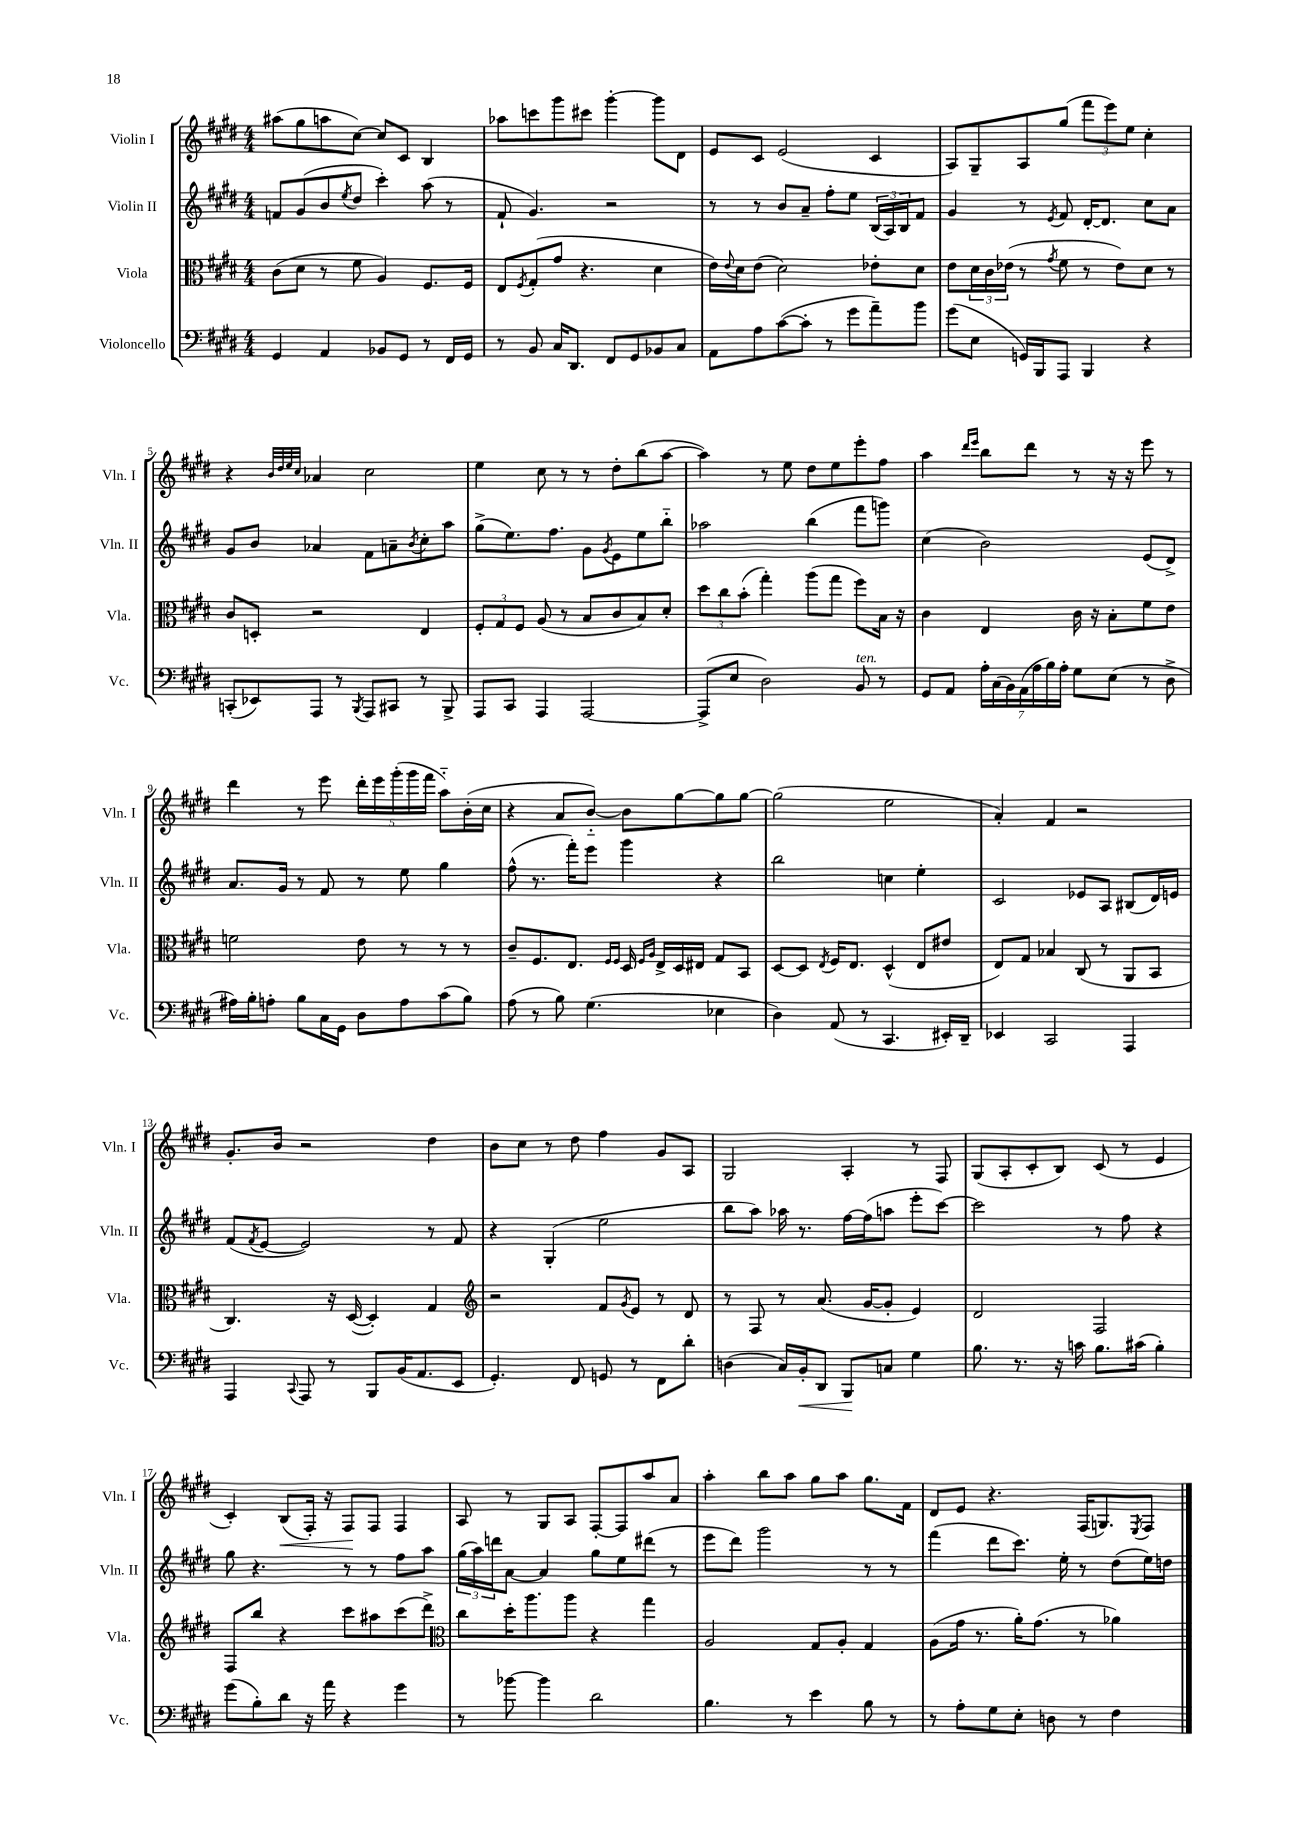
<<
\new StaffGroup <<
\new Staff = "s0" \with { instrumentName = "Violin I" shortInstrumentName = "Vln. I" } {
    \clef treble \key e \major \numericTimeSignature \time 4/4
    ais''8( gis''8 a''8 cis''8~) cis''8 cis'8 b4 |
    aes''8 c'''8 gis'''8 cis'''8 gis'''4~-. gis'''8 dis'8 |
    e'8 cis'8 e'2( cis'4 |
    a8) gis8-- a8 gis''8( \tuplet 3/2 { fis'''8 e'''8) e''8 } cis''4-. |
    r4 \grace { b'32 dis''32 e''32 cis''32 } aes'4 cis''2 |
    e''4 cis''8 r8 r8 dis''8-. b''8( a''8~ |
    a''4) r8 e''8 dis''8 e''8 e'''8-. fis''8 |
    a''4 \grace { dis'''16 e'''16 } b''8 dis'''8 r8 r16 r16 e'''8 r8 |
    dis'''4 r8 e'''8 \tuplet 5/4 { dis'''16-. e'''16 gis'''16-.( gis'''16 fis'''16 } a''8-_) b'16-.( cis''16 |
    r4 a'8 b'8~-_) b'8 gis''8~ gis''8 gis''8~ |
    gis''2( e''2 |
    a'4-.) fis'4 r2 |
    gis'8.-. b'16 r2 dis''4 |
    b'8 cis''8 r8 dis''8 fis''4 gis'8 a8 |
    gis2 a4-. r8 fis8 |
    gis8( a8-. cis'8-. b8) cis'8( r8 e'4 |
    cis'4-.) b8\<( fis16-.) r16 fis8\! fis8 fis4 |
    a8 r8 gis8 a8 fis8~-. fis8 a''8 a'8 |
    a''4-. b''8 a''8 gis''8 a''8 gis''8. fis'16 |
    dis'8 e'8 r4. fis16( g8.) \acciaccatura { e8 } fis8 \bar "|." |
}
\new Staff = "s1" \with { instrumentName = "Violin II" shortInstrumentName = "Vln. II" } {
    \clef treble \key e \major \numericTimeSignature \time 4/4
    f'8 gis'8( b'8 \acciaccatura { e''8 } dis''8 cis'''4-.) a''8( r8 |
    fis'8-! gis'4.) r2 |
    r8 r8 b'8 a'8-- fis''8-. e''8 \tuplet 3/2 { b16( a16) b16 } fis'8 |
    gis'4 r8 \acciaccatura { e'8 } fis'8 dis'16~-. dis'8. cis''8 a'8 |
    gis'8 b'8 aes'4 fis'8 a'8-- \acciaccatura { b'8 } cis''8-. a''8 |
    gis''8->( e''8.) fis''8. gis'8 \acciaccatura { gis'8 } e'8 e''8 b''8-_ |
    aes''2 b''4( fis'''8 g'''8) |
    cis''4( b'2) e'8( dis'8->) |
    a'8. gis'16 r8 fis'8 r8 e''8 gis''4 |
    fis''8-^( r8. fis'''16-.) e'''8 gis'''4 r4 |
    b''2 c''4 e''4-. |
    cis'2 ees'8 a8 bis8( dis'16) e'16 |
    fis'8( \acciaccatura { fis'8 } e'8~ e'2) r8 fis'8 |
    r4 gis4-.( e''2 |
    b''8 a''8) aes''16 r8. fis''16~ fis''16( a''8 e'''8-. cis'''8~) |
    cis'''2 r8 fis''8 r4 |
    gis''8 r4. r8 r8 fis''8 a''8 |
    \tuplet 3/2 { gis''16( a''16) d'''16 } a'8~ a'4 gis''8 e''8 dis'''8( r8 |
    e'''8 dis'''8) gis'''2 r8 r8 |
    fis'''4( dis'''8 cis'''8.) e''16-. r8 dis''8( e''16) d''16 \bar "|." |
}
\new Staff = "s2" \with { instrumentName = "Viola" shortInstrumentName = "Vla." } {
    \clef alto \key e \major \numericTimeSignature \time 4/4
    cis'8( dis'8 r8 fis'8 a4) fis8. fis16 |
    e8 \acciaccatura { fis8 } gis8-.( gis'8 r4. dis'4 |
    e'16) \appoggiatura { e'8 } dis'16 e'8( dis'2) ees'8-. dis'8 |
    e'8 \tuplet 3/2 { dis'16 cis'16 ees'16( } r8 \acciaccatura { gis'8 } fis'8 r8 ees'8) dis'8 r8 |
    cis'8 d8-. r2 e4 |
    \tuplet 3/2 { fis8-. gis8 fis8 } a8( r8 b8 cis'8 b8) dis'8-. |
    \tuplet 3/2 { dis''8 cis''8 b'8-.( } gis''4-.) a''8( gis''8 fis''8) b16 r16 |
    cis'4 e4 cis'16 r16 b8-. fis'8 e'8 |
    f'2 e'8 r8 r8 r8 |
    cis'8-- fis8. e8. \grace { fis16 fis16 } dis16 \grace { fis16 a16 } e16-> dis16 eis16 gis8 b,8 |
    dis8~ dis8 \acciaccatura { e8 } fis16 e8. dis4-^( e8 eis'8 |
    e8) gis8 bes4 cis8( r8 a,8 b,8 |
    cis4.) r16 dis16~( dis4-.) gis4 |
    \clef treble r2 fis'8 \acciaccatura { gis'8 } e'8 r8 dis'8 |
    r8 fis8 r8 a'8.( gis'16~ gis'8-. e'4) |
    dis'2 fis2 |
    fis8 b''8 r4 cis'''8 ais''8 cis'''8( dis'''8->) |
    \clef alto cis''8 dis''16-. a''8. a''8 r4 gis''4 |
    a2 gis8 a8-. gis4 |
    a8( gis'16 r8. a'16-.) gis'8.( r8 aes'4) \bar "|." |
}
\new Staff = "s3" \with { instrumentName = "Violoncello" shortInstrumentName = "Vc." } {
    \clef bass \key e \major \numericTimeSignature \time 4/4
    gis,4 a,4 bes,8 gis,8 r8 fis,16 gis,16 |
    r8 b,8 cis16 dis,8. fis,8 gis,8 bes,8 cis8 |
    a,8 a8 cis'8~( cis'8-. r8 gis'8 a'8--) b'8 |
    gis'8( e8 g,16) b,,16 a,,8 b,,4 r4 |
    c,8-.( ees,8) a,,8 r8 \acciaccatura { b,,8 } a,,8 cis,8 r8 b,,8-> |
    a,,8 cis,8 a,,4 a,,2~ |
    a,,8->( e8 dis2) b,8^\markup { \italic "ten." } r8 |
    gis,8 a,8 \tuplet 7/4 { a16-. cis16( b,16) a,16( a16 b16) a16-. } gis8 e8( r8 dis8-> |
    ais16) b16-. a8-. b8 cis16 gis,16 dis8 a8 cis'8( b8) |
    a8( r8 b8) gis4.( ees4 |
    dis4) a,8( r8 cis,4. eis,16-.) dis,16-- |
    ees,4 cis,2 a,,4 |
    a,,4 \appoggiatura { cis,8 } a,,8 r8 b,,8 b,16( a,8. e,8 |
    gis,4.-.) fis,8 g,8 r8 fis,8 dis'8-. |
    d4( cis16) b,16-.\< dis,8 b,,8\! c8 gis4 |
    b8. r8. r16 c'16 b8. cis'16( b4-.) |
    gis'8( b8-.) dis'8 r16 a'16 r4 gis'4 |
    r8 bes'8~ bes'4 dis'2 |
    b4. r8 e'4 b8 r8 |
    r8 a8-. gis8 e8-. d8 r8 fis4 \bar "|." |
}
>>
>>
